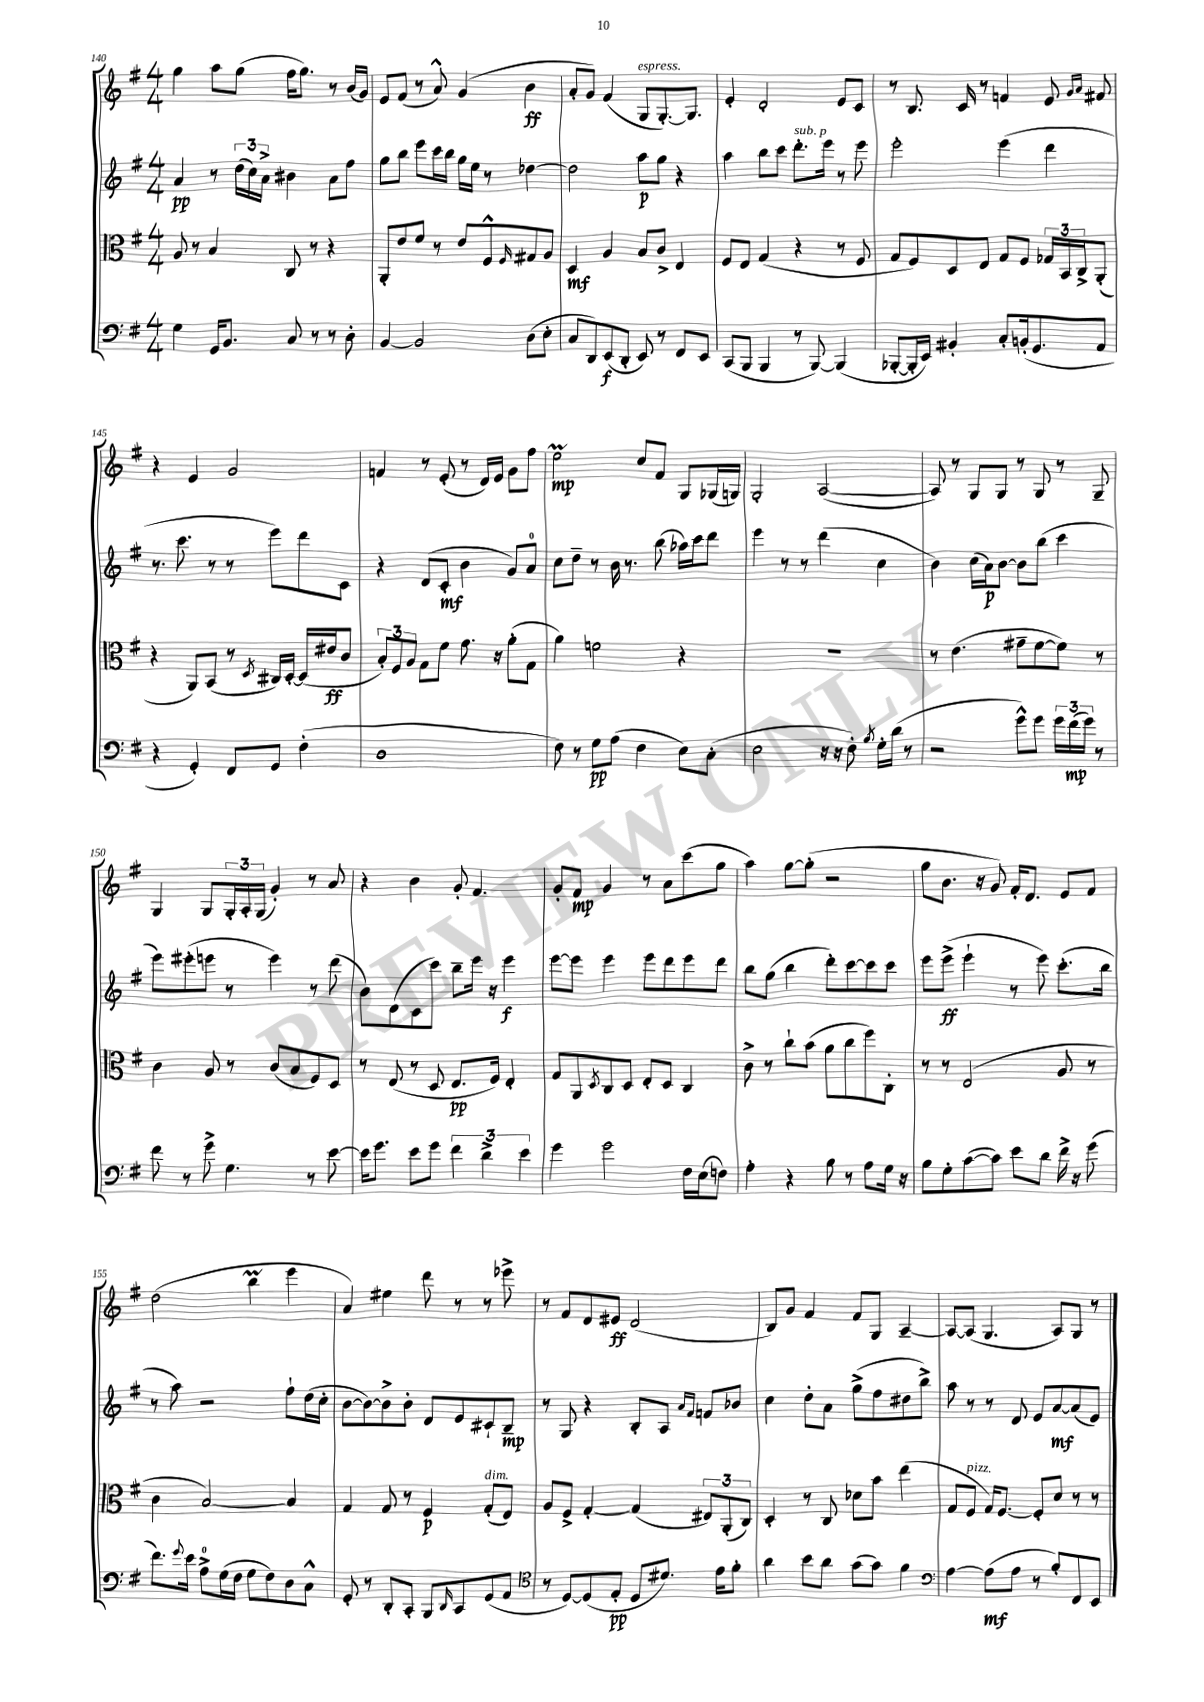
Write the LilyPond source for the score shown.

<<
\new StaffGroup <<
\new Staff = "s0" {
    \clef treble \key g \major \numericTimeSignature \time 4/4
    g''4 a''8 g''8( fis''16 g''8.) r8 b'16( g'16) |
    e'8 fis'8( r8 a'8-^) g'4( b'4\ff |
    a'8-. g'8) fis'4( g8^\markup { \italic "espress." } g8.~-.) g8. |
    e'4-. d'2-. e'8 c'8 |
    r8 b8. c'16 r8 f'4 e'8 \grace { g'16 a'16 } fis'8 |
    r4 e'4 g'2 |
    f'4 r8 e'8-.( r8 d'16) e'16 g'8 fis''8 |
    e''2\prall\mp c''8 fis'8 g8 ges16( g16) |
    g2-. a2~( |
    a8) r8 g8 g8 r8 g8 r8 g8-- |
    g4 g8 \tuplet 3/2 { g16-. a16-. g16( } g'4-.) r8 a'8 |
    r4 b'4 g'8-. fis'4. |
    g'8-. fis'8\mp g'4 r8 a'8 c'''8( g''8 |
    a''4) g''8~ g''8-.( r2 |
    g''8 b'8. r16 g'8) fis'16-. d'8. e'8 fis'8 |
    d''2( b''4\prall e'''4 |
    a'4) eis''4 d'''8 r8 r8 ees'''8-> |
    r8 fis'8 d'8 eis'8\ff d'2( |
    b8) g'8 fis'4 fis'8 g8 a4~-- |
    a8~ a8( g4. a8) g8 r8 \bar "|." |
}
\new Staff = "s1" {
    \clef treble \key g \major \numericTimeSignature \time 4/4
    a'4\pp r8 \tuplet 3/2 { d''16( c''16) a'16-> } bis'4 a'8 fis''8 |
    g''8 b''8 e'''8 c'''16 b''16 g''16 e''16 r8 des''4~ |
    des''2 a''8\p g''8 r4 |
    a''4 b''8 c'''8 d'''8.-.^\markup { \italic "sub. p" } e'''16 r8 e'''8 |
    e'''2-. e'''4( d'''4 |
    r8. c'''8. r8 r8 e'''8) d'''8 c'8 |
    r4 d'8( c'8-.\mf b'4 g'8) a'8-0 |
    c''8 d''8-- r8 b'16 r8. b''8( aes''16) c'''16 d'''8 |
    e'''4 r8 r8 d'''4( c''4 |
    b'4) c''16( a'16\p) b'8~ b'8 b''8( c'''4 |
    e'''8) eis'''8-.( e'''8 r8 e'''4) r8 d'''8( |
    b'8) d'8( c'8 c'''8) b''8-- e'''16 r16 e'''4\f |
    e'''8~ e'''8 e'''4 e'''8 d'''8 e'''8 d'''8 |
    b''8 g''8( b''4 d'''8-.) c'''8~ c'''8 c'''8 |
    e'''8 e'''8->\ff( e'''4-! r8 e'''8) c'''8.-.( b''16 |
    r8 a''8) r2 fis''8-! d''16( c''16-. |
    b'8~ b'8~) b'8-> b'8-. d'8 e'8 cis'8-! b8--\mp |
    r8 g8 r4 b8-. a8 \grace { a'16 fis'16 } f'8 bes'8 |
    c''4 d''8-. a'8 g''8->( fis''8 dis''8 b''8->) |
    a''8 r8 r8 d'8 e'8 a'8~\mf a'8( e'8) \bar "|." |
}
\new Staff = "s2" {
    \clef alto \key g \major \numericTimeSignature \time 4/4
    a8 r8 b4 c8 r8 r4 |
    a,8-. e'8 fis'8 r8 e'8 fis8-^ \grace { fis16 } gis8 a8 |
    d4\mf a4 b8 c'8-> e4 |
    fis8 e8 g4( r4 r8 fis8 |
    g8 fis8) d8 e8 g8 fis8 \tuplet 3/2 { ges16 b,16 c16-> } a,8-.( |
    r4 a,8) b,8( r8 \acciaccatura { d8 } cis16) d16~-. d16( eis'16\ff c'8 |
    \tuplet 3/2 { b8-.) fis8 a8 } g8 fis'8 g'8. r16 a'8-.( g8 |
    a'4) f'2 r4 |
    R1 |
    r8 e'4.( gis'8-- fis'8~ fis'8) r8 |
    c'4 a8 r8 c'8( b8 fis8) d8 |
    r8 e8( r8 d8 e8.\pp fis16) e4-. |
    g8 a,8 \acciaccatura { d8 } c8 d8 e8-. d8 c4 |
    c'8-> r8 c''8-! b'8( a'8 c''8 fis''8) c8-. |
    r8 r8 e2( a8 r8 |
    c'4 b2~) b4 |
    g4 g8 r8 fis4\p g8-.^\markup { \italic "dim." }( e8) |
    a8 fis8-> g4~-. g4( \tuplet 3/2 { eis8) a,8-.( c8) } |
    d4-. r8 c8 des'8 b'8 e''4( |
    g8 fis8^\markup { \italic "pizz." } g16) fis8.~ fis8-. d'8 r8 r8 \bar "|." |
}
\new Staff = "s3" {
    \clef bass \key g \major \numericTimeSignature \time 4/4
    g4 g,16 b,8. c8 r8 r8 d8-. |
    b,4~ b,2 d8( e8-. |
    c8 d,8) e,8\f( d,8-. e,8) r8 fis,8 e,8 |
    c,8( b,,8 b,,4 r8 b,,8~) b,,4( |
    bes,,8~-. bes,,16-. e,16) bis,4-. c8-. b,16-.( g,8. a,8 |
    r4 g,4-.) fis,8 g,8 fis4-.( |
    d1 |
    fis8) r8 g8\pp a8( fis4 e8) c8-.( |
    e2 r16 r16 fis8-.) \acciaccatura { b8 } g16-. d'16( r8 |
    r2 g'8-^) g'8 \tuplet 3/2 { g'16 fis'16\mp( g'16) } r8 |
    fis'8 r8 g'8-> g4. r8 e'8~ |
    e'16 g'8. e'8 g'8 \tuplet 3/2 { fis'4 d'4-> e'4 } |
    g'4 g'2 fis16 e16( f8) |
    a4-. r4 b8 r8 a8 g16 r16 |
    b8 g8-. c'8~( c'8) e'8 d'8 fis'16-> r16 g'8( |
    fis'8.) \appoggiatura { g'8 } e'16 a8-0-> g16( fis16 g8 fis8) d8 c8-^ |
    g,8-. r8 d,8-. c,8-. b,,8 \grace { d,16 } c,8 g,8( a,8 |
    \clef tenor r8 d8~) d8( e8-.\pp d8 dis'8.) e'16 fis'8-. |
    a'4 b'8 a'8 g'8( g'8) fis'4 |
    \clef bass a4~ a8\mf( a8 r8 b8-.) fis,8 e,8 \bar "|." |
}
>>
>>
\layout { \context { \Score currentBarNumber = #140 } }
